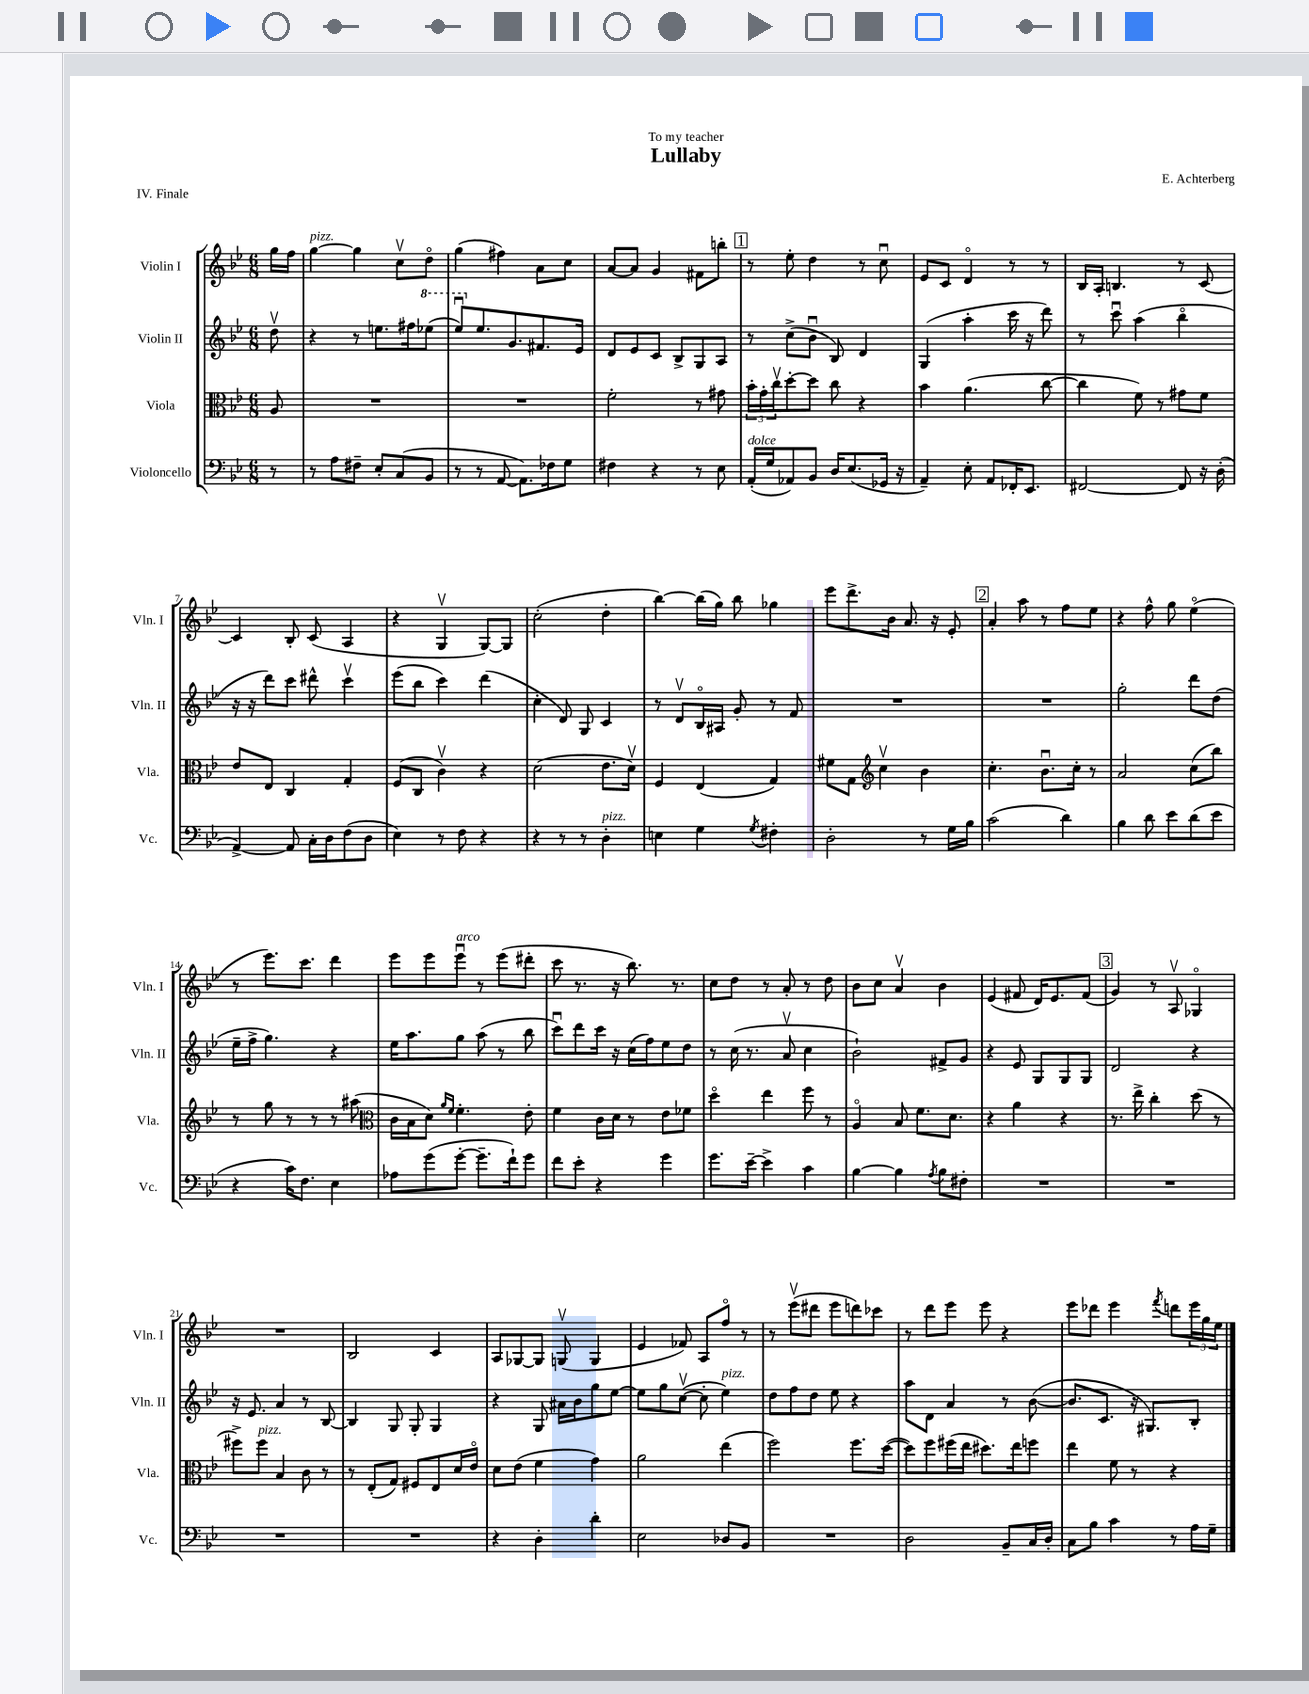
\header { title = "Lullaby" composer = "E. Achterberg" dedication = "To my teacher" piece = "IV. Finale" }
<<
\new StaffGroup <<
\new Staff = "s0" \with { instrumentName = "Violin I" shortInstrumentName = "Vln. I" } {
    \clef treble \key bes \major \numericTimeSignature \time 6/8 \partial 8
    g''16 f''16 |
    g''4~^\markup { \italic "pizz." } g''4 c''8\upbow d''8\flageolet |
    g''4( fis''4) a'8 c''8 |
    a'8~ a'8 g'4 fis'8 b''8-. |
    \mark \markup { \box "1" } r8 ees''8-. d''4 r8 c''8\downbow |
    ees'8 c'8 d'4\flageolet r8 r8 |
    bes16 a16-. b4. r8 c'8~ |
    c'4 bes8-. c'8( a4 |
    r4 g4\upbow g8~) g8 |
    c''2-.( d''4-. |
    bes''4~) bes''16( g''16) bes''8 ges''4 |
    ees'''8 d'''8.-> bes'16 a'8. r16 ees'8-. |
    \mark \markup { \box "2" } a'4-. a''8 r8 f''8 ees''8 |
    r4 f''8-^ g''8 ees''4\flageolet( |
    r8 ees'''8.) c'''8. d'''4 |
    ees'''8 ees'''8 ees'''8\downbow^\markup { \italic "arco" } r8 ees'''8( dis'''8-. |
    c'''8 r8. r16 bes''8.) r8. |
    c''8 d''8 r8 a'8-. r8 d''8 |
    bes'8 c''8 a'4\upbow bes'4 |
    ees'4( fis'8 d'16) ees'8. fis'8( |
    \mark \markup { \box "3" } g'4) r8 a8\upbow ges4\flageolet |
    R2. |
    bes2 c'4 |
    a8 ges8~ ges8 g8\upbow( g4 |
    ees'4 fes'8) a8 f''8\flageolet r8 |
    r8 ees'''8\upbow( dis'''8 ees'''8 d'''8) ces'''8 |
    r8 d'''8 ees'''8 ees'''8 r4 |
    ees'''8 des'''8 ees'''4 \acciaccatura { f'''8 } d'''8 \tuplet 3/2 { ees'''16 g''16 ees''16 } \bar "|." |
}
\new Staff = "s1" \with { instrumentName = "Violin II" shortInstrumentName = "Vln. II" } {
    \clef treble \key bes \major \numericTimeSignature \time 6/8 \partial 8
    d''8\upbow |
    r4 r8 e''8. fis''16 \ottava #1 ees'''!8( |
    ees'''8\downbow) \ottava #0 ees''8. g'8. fis'8. ees'16 |
    d'8 ees'8 c'8 bes8-> g8 a8 |
    \mark \markup { \box "1" } r8 c''8->( bes'8\downbow bes8) d'4 |
    g4( a''4-. c'''16 r16 d'''8) |
    r8 c'''8\downbow a''4( bes''4\flageolet |
    r16 r16 d'''8) c'''8 dis'''8-^ c'''4\upbow |
    ees'''8( bes''8 c'''4) d'''4( |
    c''4-. d'8) g8 c'4 |
    r8 d'8\upbow bes16\flageolet ais16 g'8-. r8 f'8 |
    R2. |
    \mark \markup { \box "2" } R2. |
    g''2-. d'''8 d''8( |
    ees''16-- f''16-> g''4.) r4 |
    ees''16 a''8. g''8 a''8( r8 bes''8 |
    c'''8\downbow) d'''8 c'''16 r16 c''16( f''16) ees''8 d''8 |
    r8 c''16( r8. a'8\upbow c''4 |
    bes'2-!) fis'8-> g'8 |
    r4 ees'8 g8 g8 g8 |
    \mark \markup { \box "3" } d'2 r4 |
    r16 ees'8. a'4 r8 bes8~ |
    bes4 g8 g8-. g4 |
    r4 g8 ais'16 bes'16 g''8 ees''8~ |
    ees''8 g''8 c''8~\upbow( c''8-. ees''4^\markup { \italic "pizz." }) |
    d''8 f''8 d''8 ees''8 r4 |
    a''8 d'8 a'4 r8 bes'8~( |
    bes'8. c'8. r16 gis8.) bes8-. \bar "|." |
}
\new Staff = "s2" \with { instrumentName = "Viola" shortInstrumentName = "Vla." } {
    \clef alto \key bes \major \numericTimeSignature \time 6/8 \partial 8
    a8 |
    R2. |
    R2. |
    f'2-. r8 gis'8 |
    \mark \markup { \box "1" } \tuplet 3/2 { bes'16-. g'16-. c''16\upbow } d''8~-. d''8 c''8 r4 |
    bes'4 a'4.( c''8~ |
    c''4 f'8) r8 gis'8 f'8 |
    ees'8 ees8 c4 g4-. |
    f8( c8 c'4\upbow) r4 |
    d'2( ees'8. d'16\upbow) |
    f4 ees4( g4) |
    fis'8 g8 \clef treble c''4\upbow bes'4 |
    \mark \markup { \box "2" } c''4.-. bes'8.\downbow c''16-. r8 |
    a'2 c''8( bes''8) |
    r8 g''8 r8 r8 r8 ais''8( |
    \clef alto c'16 bes16 d'8) \grace { a'16 f'16 } f'4.-. ees'8-. |
    f'4 c'16 d'16 r8 ees'8 fes'8 |
    d''4\flageolet ees''4 f''8 r8 |
    a4\flageolet bes8 f'8. d'8. |
    r4 a'4 r4 |
    \mark \markup { \box "3" } r8. ees''16-> c''4-. d''8( r8 |
    fis''8->) fis''8^\markup { \italic "pizz." } bes4 c'8 r8 |
    r8 ees8-.( g8) fis8 ees8 d'16 ees'16\flageolet |
    d'8 ees'8( f'4 g'4) |
    a'2 ees''4( |
    f''2) f''8. d''16~( |
    d''8) f''8 fis''16( ees''16 dis''8.) ees''16 f''8 |
    ees''4 f'8 r8 r4 \bar "|." |
}
\new Staff = "s3" \with { instrumentName = "Violoncello" shortInstrumentName = "Vc." } {
    \clef bass \key bes \major \numericTimeSignature \time 6/8 \partial 8
    r8 |
    r8 a8 fis8-- ees8-. c8( bes,8 |
    r8 r8 a,8~ a,8.) fes16 g8 |
    fis4 r4 r8 ees8 |
    \mark \markup { \box "1" } a,16-.^\markup { \italic "dolce" }( g16 aes,8) bes,8 d16 ees8.( ges,16 r16 |
    a,4--) ees8-. a,8 fes,16-. ees,8. |
    fis,2~ fis,8 r16 d16-.( |
    a,4~->) a,8 c16-. d16 f8( d8 |
    ees4) r8 f8 r4 |
    r4 r8 r8 d4-.^\markup { \italic "pizz." } |
    e4 g4 \acciaccatura { g8 } fis4-. |
    d2-. r8 g16 bes16 |
    \mark \markup { \box "2" } c'2( d'4) |
    bes4 d'8 ees'8 d'8( ees'8 |
    r4 c'16) f8. ees4 |
    aes8 g'8( g'8~-. g'8.-- f'16-!) g'8 |
    f'8 ees'8-. r4 g'4 |
    g'8. ees'16~-- ees'4-> c'4 |
    bes4~ bes4 \acciaccatura { a8 } bes8 fis8-. |
    R2. |
    \mark \markup { \box "3" } R2. |
    R2. |
    R2. |
    r4 d4-. d'4-. |
    ees2 des8 bes,8 |
    R2. |
    d2 bes,8-- c16 d16-. |
    c8 bes8 c'4 r8 a16 g16-- \bar "|." |
}
>>
>>
